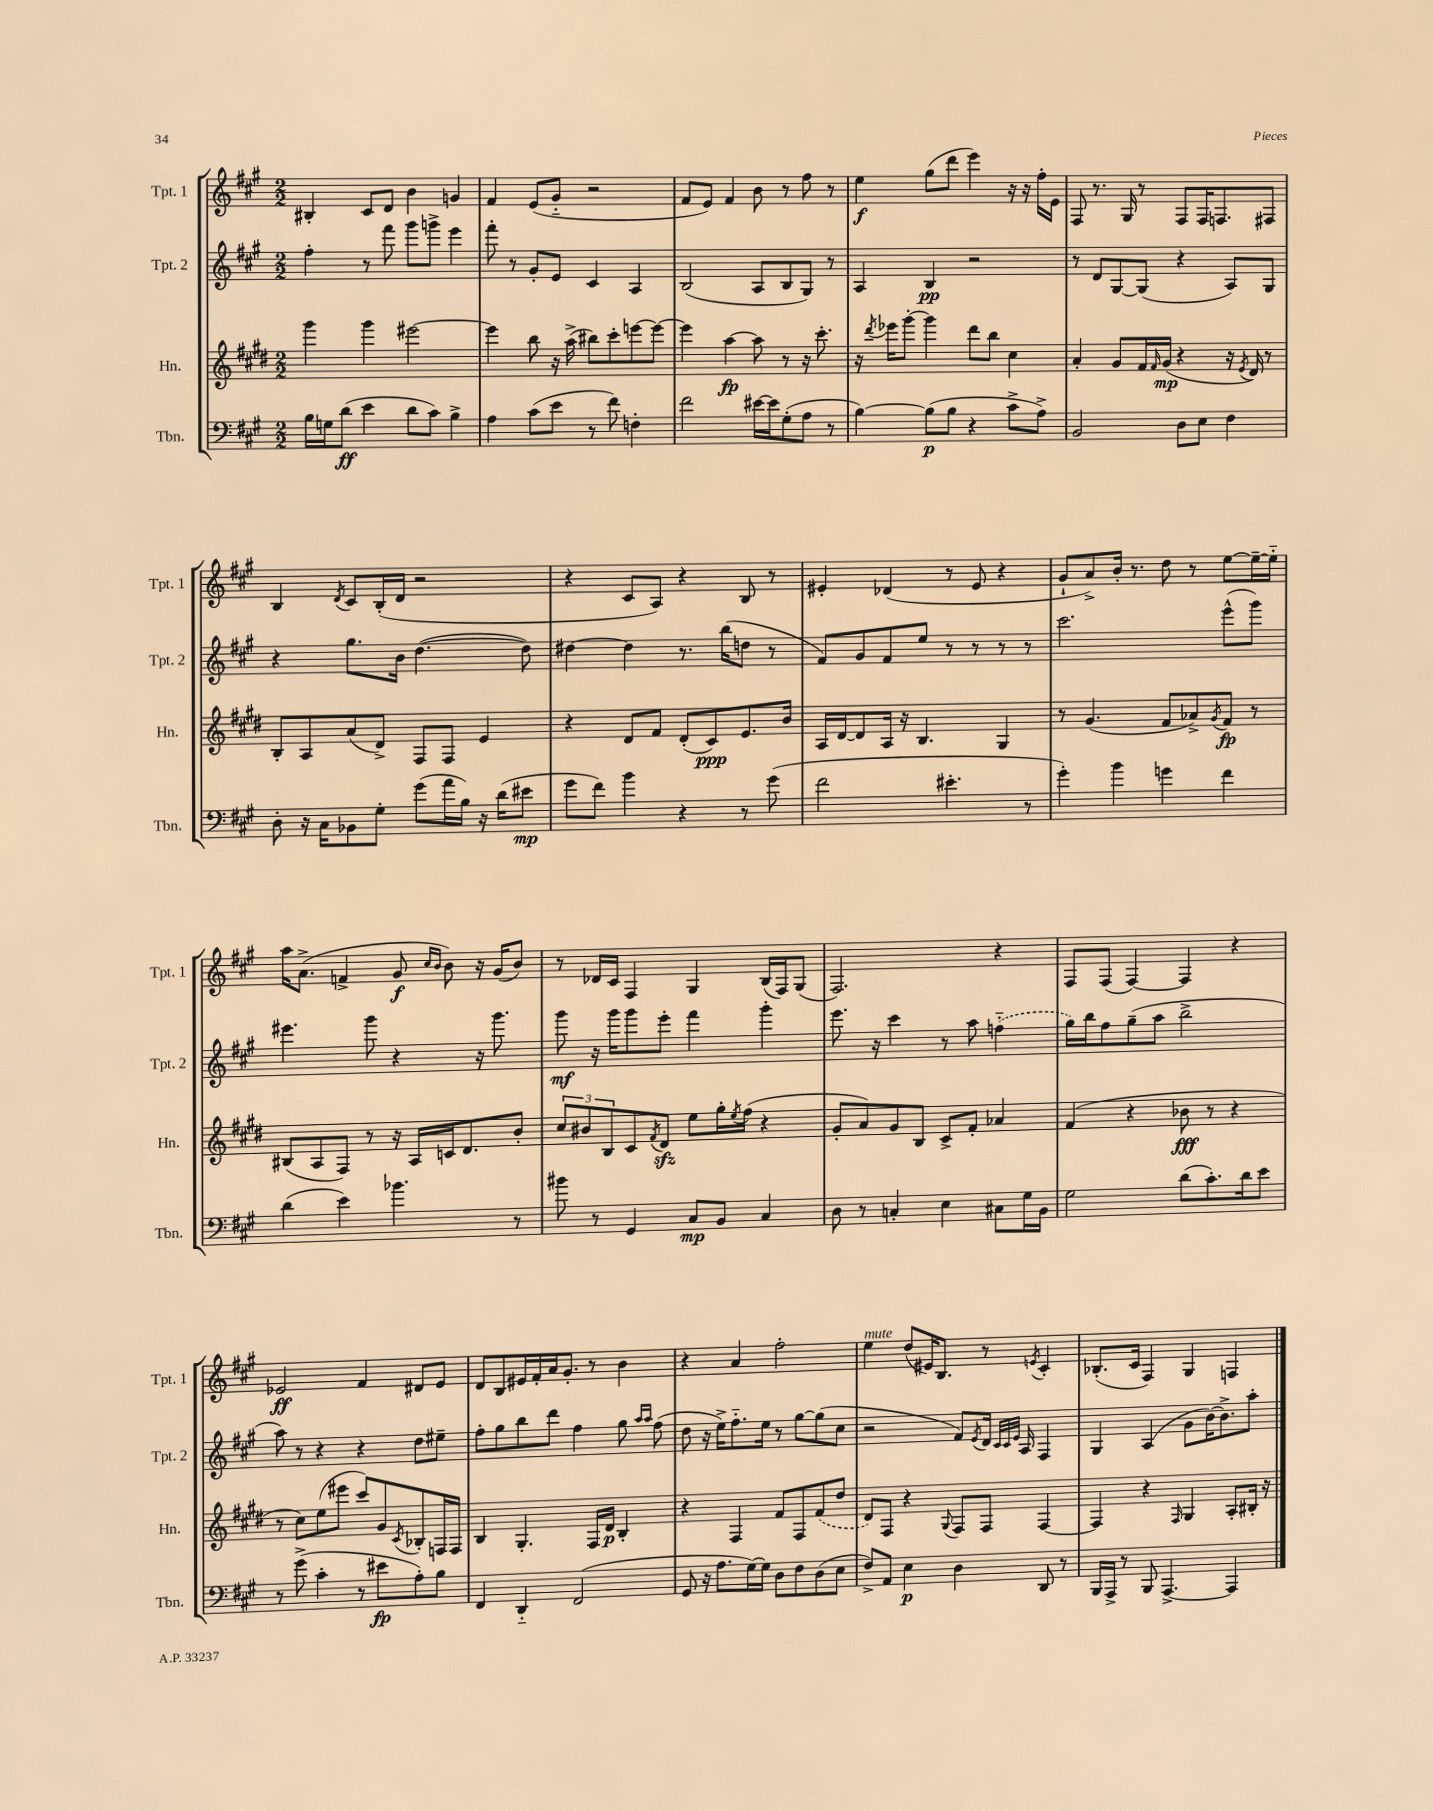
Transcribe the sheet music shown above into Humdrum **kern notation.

**kern	**kern	**kern	**kern
*staff4	*staff3	*staff2	*staff1
*clefF4	*clefG2	*clefG2	*clefG2
*k[f#c#g#]	*k[f#c#g#d#]	*k[f#c#g#]	*k[f#c#g#]
*M2/2	*M2/2	*M2/2	*M2/2
16B	4ggg#	4ff#'	4B#'
16G	.	.	.
(8d	.	.	.
4e	4ggg#	8r	8c#
.	.	8fff#	8d
8d	[2eee#	8ggg#	4b
8c#)	.	8ggg^	.
4B^	.	4eee	4g
=	=	=	=
4A	4eee#]	8fff#'	4f#
.	.	8r	.
(8c#	8bb	8g#'	(8e
8e	16r	8e	8g#'~
.	(16aa^	.	.
8r	8bb#)	4c#	2r
8f#)	8ccc#'	.	.
4F'	[8eee	4A	.
.	8eee_	.	.
=	=	=	=
2f#	4eee]	(2B	8f#
.	.	.	8e)
.	[4aa	.	4f#
[16e#	8aa]	8A	8b
16e#]	.	.	.
(8G#'	8r	8B	8r
8A	16r	8G#)	8ff#
.	8.ccc#'	.	.
8r	.	8r	8r
=	=	=	=
[4B)	16r	4A	4ee
.	8qddd#	.	.
.	16eee-	.	.
.	[8ggg#'	.	.
(8B]	4ggg#]	4B	(8gg#
8B	.	.	8ddd
4r	8ddd#	2r	4eee)
.	8bb	.	.
8c#^	4cc#	.	16r
.	.	.	16r
8A^)	.	.	16ff#'
.	.	.	16e
=	=	=	=
2BB	4a'	8r	8F#
.	.	8d	8.r
.	8g#	[8G#	.
.	.	.	16G#
.	16f#	(8G#]	8r
.	16qqf#	.	.
.	(16g#	.	.
8D	4r	4r	8F#
8E	.	.	16F#
.	.	.	8.F
4F#	16r	8A)	.
.	8qe	.	.
.	16d#)	.	.
.	8r	8G#	8F#
=	=	=	=
8D'	8B'	4r	4B
16r	8A	.	.
16C#	.	.	.
.	.	.	8qd
8BB-	(8a	8.gg#	8c#
8G#'	8d#^)	.	(16B'
.	.	16b	16d
(8g#	8F#	([4.dd	2r
16a	8F#	.	.
16B)	.	.	.
16r	4e	.	.
(16d	.	.	.
8e#	.	8dd])	.
=	=	=	=
8g#	4r	[4dd#	4r
8f#)	.	.	.
4b	8d#	4dd#]	8c#
.	8f#	.	8A)
4r	(8d#'	8.r	4r
.	8c#)	.	.
.	.	(16bb	.
8r	8.e	8dd	8B
(8g#	.	8r	8r
.	16b	.	.
=	=	=	=
2f#	16A	8f#)	4e#'
.	[16d#	.	.
.	8d#]	8g#	.
.	16A	8f#	(4d-
.	16r	.	.
.	4.B	8ee	.
4.e#'	.	8r	8r
.	.	8r	8e#
.	4G#	8r	4r
8r	.	8r	.
=	=	=	=
4g#')	8r	2.ccc#	8g#`
.	(4.g#	.	8a^)
4b	.	.	16b'
.	.	.	8.r
4g	8f#	.	8dd
.	8a-^)	.	8r
.	8qg#	.	.
4f#	8f#	(8eee^^	[8ee
.	8r	8ggg#)	16ee~_
.	.	.	16ee'~]
=	=	=	=
(4d	(8B#	4.eee#	16aa
.	.	.	(8.a^
.	8A	.	.
4e)	8F#)	.	4f^
.	8r	8ggg#	.
4.b-	16r	4r	8g#
.	16A	.	.
.	.	.	16qqcc#
.	.	.	16qqb
.	16c	.	8b)
.	8.d#	.	.
.	.	16r	16r
.	.	8.ggg#	(16g#
8r	8b'	.	8b)
=	=	=	=
8b#	12cc#	8ggg#	8r
.	12b#	.	.
8r	.	16r	16d-
.	12B	.	.
.	.	16ggg#	16c#
4GG#	8c#	8ggg#	4F#
.	8qf#	.	.
.	8d#	8eee'	.
8C#	8ee	4fff#	4G#
8BB	16gg#'	.	.
.	8qee	.	.
.	(16ff#	.	.
4C#	4r	4ggg#'	(16B
.	.	.	16F#)
.	.	.	(8G#
=	=	=	=
8D	8g#'	8.eee	2.F#)
8r	8a)	.	.
.	.	16r	.
4C'	8g#	4ccc#	.
.	8B	.	.
4E	8c#^	8r	.
.	8f#'	8aa	.
8C#	4a-	(4ff'~	4r
16G#	.	.	.
16BB	.	.	.
=	=	=	=
2G#	(4f#	16gg#)	8F#
.	.	16bb	.
.	.	8ff#	(8F#
.	4r	(8gg#~	[4F#)
.	.	8aa	.
(8d	8b-	2bb^	4F#]
8.c#')	8r	.	.
.	4r	.	4r
16d	.	.	.
8e	.	.	.
=	=	=	=
8r	8r	8aa)	2e-
(8g#^	8cc#)	8r	.
4c#'	(8ee	4r	.
.	8eee#	.	.
8r	8ccc#)	4r	4f#
8e#	8g#	.	.
.	8qc#	.	.
8A')	8B-'	8dd	8d#
8B	16F	8ee#~	8e-
.	16F	.	.
=	=	=	=
4FF#	4B	8ff#'	8d
.	.	8gg#	8B
4DD'~	4.G#'	8bb	16e#
.	.	.	16f#'
.	.	8ddd	16a
.	.	.	8.g#'
(2FF#	.	4ff#	.
.	16F#	.	8r
.	16d#	.	.
.	4B'	8gg#	4b
.	.	16qqaa	.
.	.	16qqaa	.
.	.	(8ff#	.
=	=	=	=
8GG#	4r	8dd	4r
16r	.	16r	.
8.A	.	16ee^)	.
.	4F#	8.ff#'~	4a
[16G#)	.	.	.
16G#]	.	16ee	.
8D	8f#	8r	2ff#'
8F#	8F#	[8gg#	.
(8D	(8f#	(8gg#]	.
8E	8dd#	8cc#	.
=	=	=	=
8F#^)	8d#)	2r	4ee
8AA	8F#	.	.
4E	4r	.	(8dd
.	.	.	16e#)
.	.	.	8.B
.	8qqG#	.	.
4D	8F#	8f#)	.
.	.	8qe	.
.	8F#	16d	8r
.	.	32qqc#	.
.	.	32qqc#	.
.	.	32qqe	.
.	.	16A	.
.	.	.	8qe
8DD	[4F#	4F#	4c#'
8r	.	.	.
=	=	=	=
16BBB	4F#]	4G#	(8.B-'
16AAA^	.	.	.
8r	.	.	.
.	.	.	16c#
8BBB	4r	(4A	4F#)
[4.AAA^	.	.	.
.	16qqF#	.	.
.	4G#	8g#	4G#
.	.	[16b)	.
.	.	8.b^]	.
4AAA]	8A'	.	4F
.	16B#'	8aa'	.
.	16r	.	.
==	==	==	==
*-	*-	*-	*-
